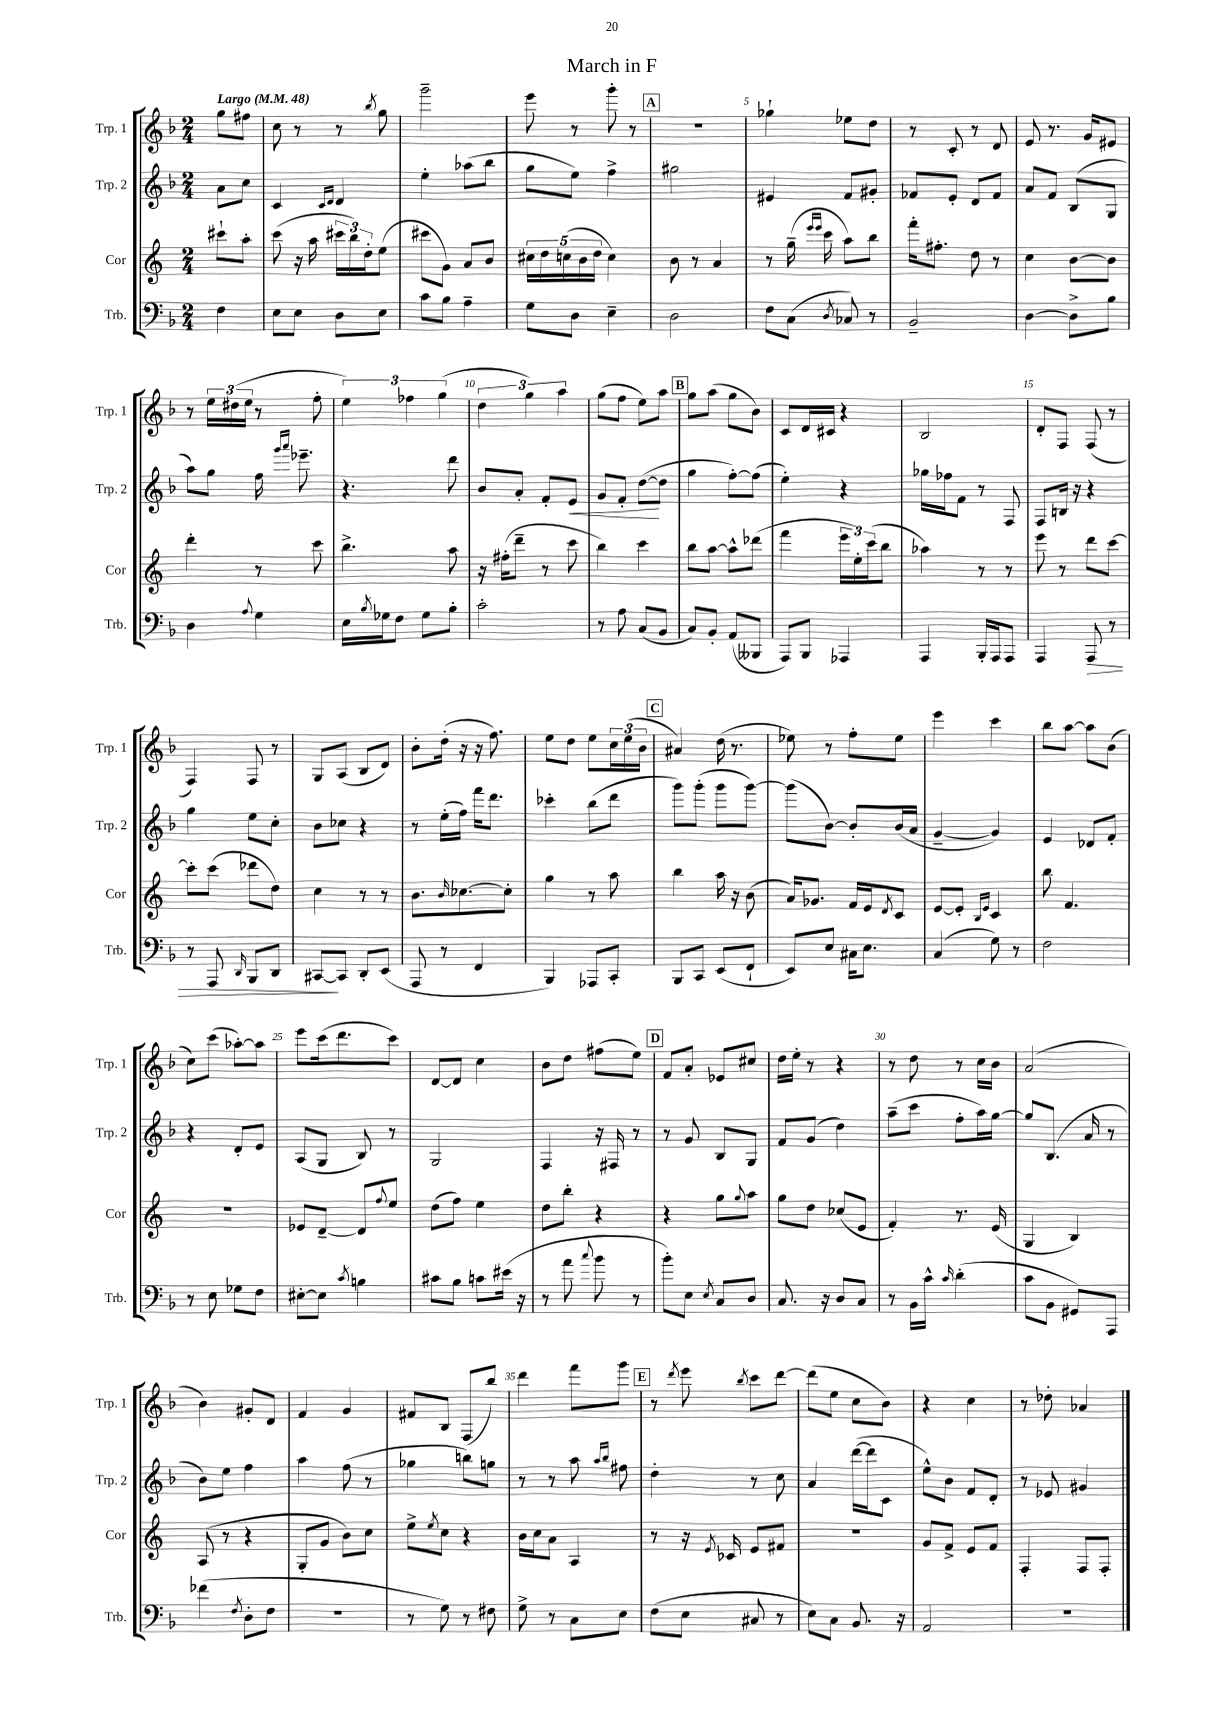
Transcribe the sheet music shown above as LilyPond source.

\header { title = "March in F" }
<<
\new StaffGroup <<
\new Staff = "s0" \with { instrumentName = "Trp. 1" shortInstrumentName = "Trp. 1" } {
    \clef treble \key f \major \numericTimeSignature \time 2/4 \partial 4 \tempo "Largo" 4 = 48
    g''8 fis''8 |
    c''8 r8 r8 \acciaccatura { bes''8 } g''8 |
    g'''2-- |
    e'''8 r8 g'''8-. r8 |
    \mark \markup { \box "A" } r2 |
    ges''4-! ees''8 d''8 |
    r8 c'8-. r8 d'8 |
    e'8 r8. g'16 eis'8 |
    r8 \tuplet 3/2 { e''16 dis''16( e''16 } r8 f''8-. |
    \tuplet 3/2 { e''4) fes''4 g''4( } |
    \tuplet 3/2 { d''4 g''4) a''4 } |
    g''8( f''8 e''8) a''8 |
    \mark \markup { \box "B" } g''8 a''8( g''8 bes'8) |
    c'8 d'16 cis'16 r4 |
    bes2 |
    d'8-. f8 f8( r8 |
    f4) f8 r8 |
    g8 a8( bes8 d'8) |
    bes'8-. d''16-.( r16 r16 f''8.) |
    e''8 d''8 e''8 \tuplet 3/2 { c''16 e''16( bes'16 } |
    \mark \markup { \box "C" } ais'4) d''16( r8. |
    ees''8) r8 f''8-. ees''8 |
    e'''4 c'''4 |
    bes''8 a''8~ a''8 bes'8( |
    c''8) c'''8( aes''8~-.) aes''8 |
    e'''8 c'''16( d'''8. c'''8) |
    d'8~ d'8 c''4 |
    bes'8 d''8 fis''8( e''8) |
    \mark \markup { \box "D" } f'8 a'8-. ees'8 cis''8 |
    d''16 e''16-. r8 r4 |
    r8 d''8 r8 c''16 bes'16 |
    a'2( |
    bes'4) gis'8-. d'8 |
    f'4 g'4 |
    fis'8 bes8 f8( bes''8) |
    d'''4 f'''8 g'''8 |
    \mark \markup { \box "E" } r8 \acciaccatura { d'''8 } e'''8 \acciaccatura { bes''8 } c'''8 d'''8~ |
    d'''8( e''8 c''8 bes'8) |
    r4 c''4 |
    r8 des''8-. aes'4 \bar "|." |
}
\new Staff = "s1" \with { instrumentName = "Trp. 2" shortInstrumentName = "Trp. 2" } {
    \clef treble \key f \major \numericTimeSignature \time 2/4 \partial 4
    a'8 c''8 |
    c'4 \grace { c'16 d'16 } d'4 |
    e''4-. aes''8( bes''8 |
    g''8 e''8) f''4-> |
    \mark \markup { \box "A" } gis''2 |
    eis'4 f'8 gis'8-. |
    fes'8 e'8-. d'8 fes'8 |
    a'8 f'8 bes8( g8 |
    a''8) g''8 f''16 \grace { g'''16 a'''16 } ees'''8.-- |
    r4. d'''8 |
    bes'8 a'8-. f'8-. e'8\< |
    g'8 f'8-. d''8~\!( d''8 |
    \mark \markup { \box "B" } g''4 f''8~-.) f''8( |
    e''4-.) r4 |
    ges''16 fes''16 f'8 r8 f8 |
    f8 b16 r16 r4 |
    g''4 e''8 c''8-. |
    bes'8 ces''8 r4 |
    r8 e''16-.( f''16) f'''16 d'''8. |
    ces'''4-. bes''8( d'''8 |
    \mark \markup { \box "C" } g'''8) g'''8-.( g'''8 g'''8~) |
    g'''8( bes'8~) bes'8-. bes'16( a'16 |
    g'4~-- g'4) |
    e'4 des'8 f'8-. |
    r4 d'8-. e'8 |
    a8( g8 bes8) r8 |
    g2 |
    f4 r16 fis16 r8 |
    \mark \markup { \box "D" } r8 g'8 bes8 g8 |
    f'8 g'8( d''4) |
    a''8--( c'''8 f''8-. a''16) g''16~ |
    g''8 bes8.( a'16 r8 |
    bes'8) e''8 f''4 |
    a''4 f''8( r8 |
    ges''4 b''8) g''8 |
    r8 r8 a''8 \grace { a''16 bes''16 } fis''8 |
    \mark \markup { \box "E" } d''4-. r8 c''8 |
    a'4 d'''16~( d'''16 c'8 |
    e''8-^) bes'8 f'8 d'8-. |
    r8 ees'8 gis'4 \bar "|." |
}
\new Staff = "s2" \with { instrumentName = "Cor" shortInstrumentName = "Cor" } {
    \clef treble \key c \major \numericTimeSignature \time 2/4 \partial 4
    cis'''8-! a''8-. |
    c'''8( r16 a''16 \tuplet 3/2 { cis'''16 b''16) d''16-. } e''8( |
    cis'''8 g'8) a'8 b'8 |
    \tuplet 5/4 { cis''16 d''16 c''16( b'16 d''16 } c''4) |
    \mark \markup { \box "A" } b'8 r8 a'4 |
    r8 g''16--( \grace { e'''16 e'''16 } c'''16 a''8) b''8 |
    f'''16-. fis''8.-. d''8 r8 |
    c''4 b'8~ b'8 |
    d'''4-. r8 c'''8 |
    b''4.-> a''8 |
    r16 fis''16-.( d'''8-- r8 c'''8 |
    b''4) c'''4 |
    \mark \markup { \box "B" } b''8 a''8~ a''8-^ des'''8( |
    f'''4 \tuplet 3/2 { e'''16 e''16-.) c'''16( } b''8 |
    aes''4) r8 r8 |
    e'''8 r8 d'''8 c'''8~ |
    c'''8-. c'''8( des'''8 d''8) |
    c''4 r8 r8 |
    b'8. \grace { b'16 } ces''8.~ ces''8-. |
    g''4 r8 a''8 |
    \mark \markup { \box "C" } b''4 a''16 r16 b'8( |
    a'16) ges'8. f'16 e'16 \acciaccatura { d'8 } c'8 |
    e'8~ e'8-. \grace { b16 e'16 } c'4 |
    b''8 f'4. |
    R2 |
    ees'8 d'8~-- d'8 \appoggiatura { f''8 } e''8 |
    d''8( f''8) e''4 |
    d''8 b''8-. r4 |
    \mark \markup { \box "D" } r4 g''8 \appoggiatura { g''8 } a''8 |
    g''8 d''8 ces''8( e'8 |
    f'4-.) r8. e'16( |
    g4 b4) |
    a8( r8 r4 |
    g8-. g'8 b'8) c''8 |
    e''8-> \acciaccatura { e''8 } c''8 r4 |
    b'16 c''16 a'8 a4 |
    \mark \markup { \box "E" } r8 r16 \acciaccatura { e'8 } ces'16 e'8 fis'8 |
    r2 |
    g'8 f'8-> e'8 f'8 |
    f4-. f8 f8-. \bar "|." |
}
\new Staff = "s3" \with { instrumentName = "Trb." shortInstrumentName = "Trb." } {
    \clef bass \key f \major \numericTimeSignature \time 2/4 \partial 4
    f4 |
    e8 e8 d8 e8 |
    c'8 bes8 a4-- |
    g8 d8 e4-- |
    \mark \markup { \box "A" } d2 |
    f8 c8( \acciaccatura { d8 } ces8) r8 |
    bes,2-- |
    d4~ d8-> bes8 |
    d4 \appoggiatura { a8 } g4 |
    e16 \acciaccatura { bes8 } ges16 f8 ges8 bes8-. |
    c'2-. |
    r8 a8 c8( bes,8 |
    \mark \markup { \box "B" } c8) bes,8-. a,8( beses,,8 |
    a,,8) bes,,8 aes,,4 |
    a,,4 bes,,16-. a,,16 a,,8 |
    a,,4 a,,8\> r8 |
    r8 a,,8 \grace { d,16 } bes,,8 d,8 |
    cis,8~\! cis,8 d,8-. e,8( |
    a,,8 r8 f,4 |
    bes,,4) aes,,8 c,8-. |
    \mark \markup { \box "C" } bes,,8 c,8 e,8( f,8-! |
    e,8) e8 cis16 e8. |
    c4( g8) r8 |
    f2 |
    r8 e8 ges8 f8 |
    eis8~-. eis8 \acciaccatura { c'8 } b4 |
    cis'8 bes8 c'8 eis'16( r16 |
    r8 a'8 \appoggiatura { c''8 } bes'8 r8 |
    \mark \markup { \box "D" } bes'8-.) e8 \acciaccatura { e8 } c8 d8 |
    c8. r16 d8 c8 |
    r8 bes,16 c'16-^ \grace { c'16 } d'4-.( |
    c'8 bes,8 gis,8) a,,8 |
    fes'4( \acciaccatura { f8 } d8-. f8 |
    r2 |
    r8 g8) r8 fis8 |
    g8-> r8 c8 e8 |
    \mark \markup { \box "E" } f8( e8 cis8 r8 |
    e8) c8 bes,8. r16 |
    a,2 |
    r2 \bar "|." |
}
>>
>>
\layout { \context { \Score \override BarNumber.break-visibility = ##(#f #t #t) barNumberVisibility = #(every-nth-bar-number-visible 5) } }
